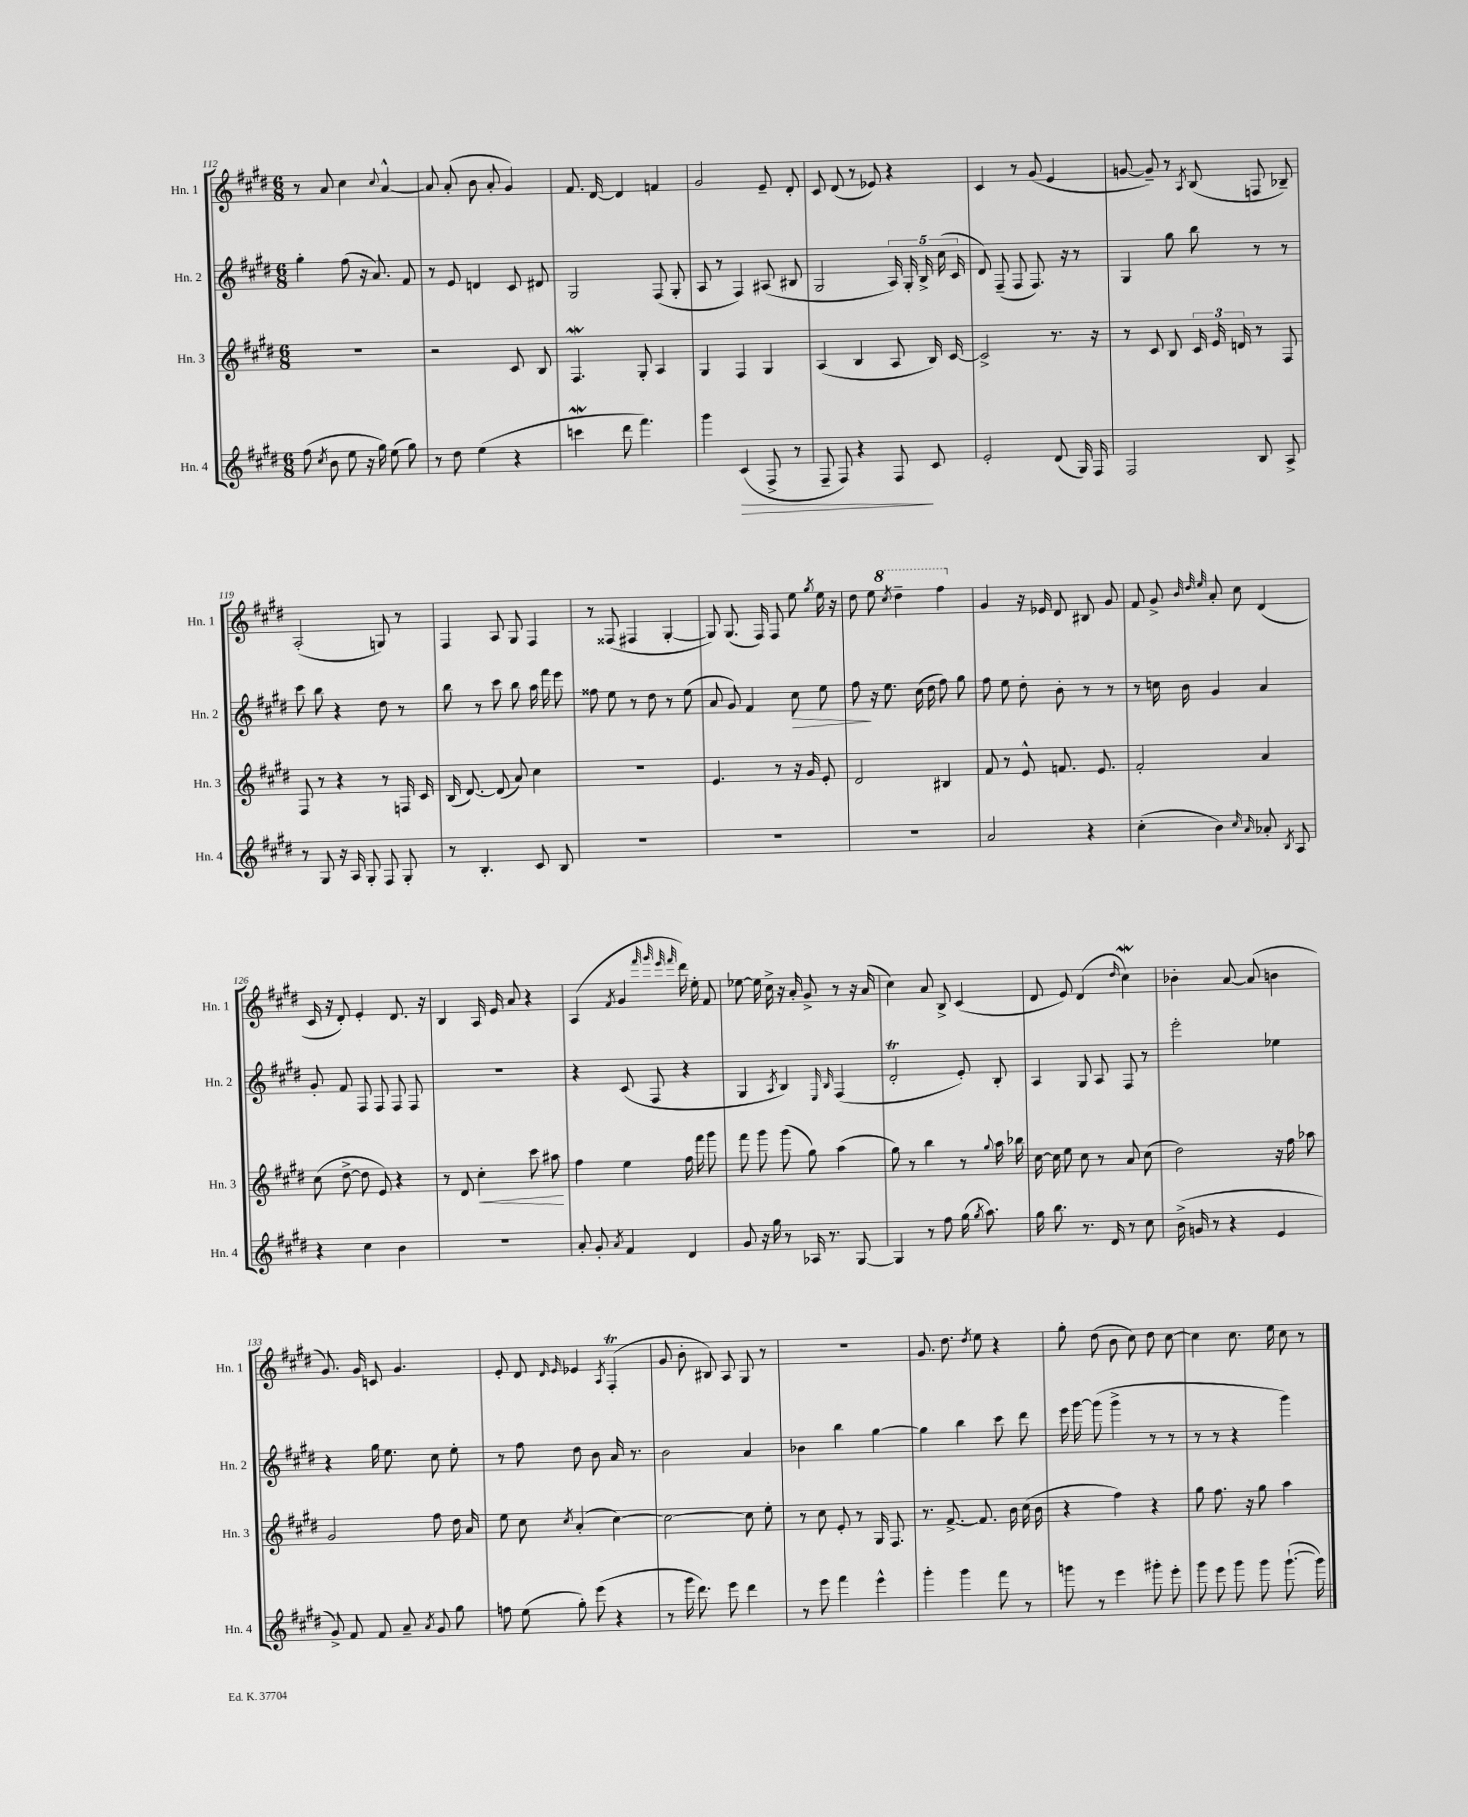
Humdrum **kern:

**kern	**kern	**kern	**kern
*staff4	*staff3	*staff2	*staff1
*clefG2	*clefG2	*clefG2	*clefG2
*k[f#c#g#d#]	*k[f#c#g#d#]	*k[f#c#g#d#]	*k[f#c#g#d#]
*M6/8	*M6/8	*M6/8	*M6/8
(8ff#\	2.r	4gg#'\	8r
8qcc#/	.	.	.
8b\	.	.	8a/
8ee\	.	(8ff#\	4cc#\
16r	.	16r	.
16gg#\)	.	8.a/)	.
.	.	.	8qqcc#/
(8ee\	.	.	[4a^^/
8gg#\)	.	8f#/	.
=	=	=	=
8r	2r	8r	8a/]
8dd#\	.	8e/	(8a'/
(4ee\	.	4d/	8b\
.	.	.	8a'/
4r	8c#/	8c#/	4g#/)
.	8B/	8d#/	.
=	=	=	=
4ccc\	4.F#/	2G#/	8.f#/
.	.	.	[16d#/
8ddd#\	.	.	4d#/]
4.fff#\)	8G#'/	.	.
.	4A/	(8F#/	4f/
.	.	8G#'/	.
=	=	=	=
4ggg#\	4G#/	8A/	2g#/
.	.	8r	.
(4c#/	4F#/	4F#/)	.
8F#^/	4G#/	(8A#/	8e~/
8r	.	8B#/	8d#'/
=	=	=	=
8F#~/	(4A/	2G#/	8c#/
8F#/)	.	.	(8d#/
4r	4B/	.	8r
.	.	.	8e-/)
8F#/	8A/	20A/)	4r
.	.	20G#'/	.
.	.	20B^/	.
8c#/	16B/)	.	.
.	.	(20cc#\	.
.	[16c#/	.	.
.	.	20c#/	.
=	=	=	=
2e'/	2c#^/]	8d#/)	4c#/
.	.	(8F#~/	.
.	.	8F#/	8r
.	.	8.F#/)	(8g#/
(8d#/	8.r	.	4e/
.	.	16r	.
16G#/)	.	8r	.
16F#/	16r	.	.
=	=	=	=
2F#/	8r	4G#/	[8g/
.	8c#/	.	8g~/])
.	8B/	8gg#\	8r
.	.	.	8qA/
.	24c#/	8bb\	(8B/
.	24e/	.	.
.	24d/	.	.
8B/	8r	8r	8F/
8A^/	8F#/	8r	8B-~/)
=	=	=	=
8r	8F#/	8ccc#\	(2A'/
8G#/	8r	8bb\	.
16r	4r	4r	.
16A/	.	.	.
8G#'/	.	.	.
8F#/	8r	8dd#\	8G/)
8G#'/	16F/	8r	8r
.	16c#/	.	.
=	=	=	=
8r	(16B/	8bb\	4F#/
.	[8.d#/)	.	.
4.B'/	.	8r	.
.	(8d#/]	8ccc#\	8A/
.	8a/)	8bb\	8G#/
8c#/	4cc#\	16aa\	4F#/
.	.	16fff#\	.
8B/	.	8eee\	.
=	=	=	=
2.r	2.r	8ff##\	8r
.	.	8ee\	(8F##/
.	.	8r	4F#/
.	.	8dd#\	.
.	.	8r	[4G#'/
.	.	(8ee\	.
=	=	=	=
2.r	4.e/	8a/	8G#/])
.	.	8g#/)	(8.G#/
.	.	4f#/	.
.	.	.	16F#/)
.	8r	.	8F#/
.	16r	8cc#\	8ee\
.	16g#/	.	.
.	.	.	8qgg#/
.	8e'/	8ee\	16ee\
.	.	.	16r
=	=	=	=
2.r	2d#/	8ff#\	8dd#\
.	.	16r	8ee\
.	.	8.ee\	.
.	.	.	8qccc#/
.	.	.	4ddd#~\
.	.	(16cc#\	.
.	.	16dd#\	.
.	4B#/	8ff#\)	4fff#\
.	.	8gg#\	.
=	=	=	=
2a/	8f#/	8ff#\	4g#/
.	8r	8ee\	.
.	8e^^/	8dd#'\	16r
.	.	.	16e-/
.	8.f/	8b'\	8d#/
4r	.	8r	8B#/
.	8.e/	.	.
.	.	8r	8g#/
=	=	=	=
(4cc#'\	2f#'/	8r	8f#/
.	.	16cc\	8g#^/
.	.	16b\	.
.	.	.	32qqb/
.	.	.	32qqdd#/
.	.	.	32qqee/
4b\)	.	4g#/	8a'/
.	.	.	8cc#\
16qqcc#/	.	.	.
16qqa/	.	.	.
8a-'/	4a/	4a/	(4d#/
8qB/	.	.	.
8A/	.	.	.
=	=	=	=
4r	(8cc#\	8g#'/	16c#/
.	.	.	16r
.	[8dd#^\	8f#/	8d#'/)
4cc#\	8dd#\]	8F#/	4e'/
.	8e/)	8F#/	.
4b\	4r	8F#/	8.d#/
.	.	8F#/	.
.	.	.	16r
=	=	=	=
2.r	8r	2.r	4B/
.	8d#/	.	.
.	4cc#'\	.	16A/
.	.	.	16e/
.	.	.	8a/
.	8ccc#\	.	4r
.	8aa#\	.	.
=	=	=	=
8a'/	4ff#\	4r	(4A/
8g#'/	.	.	.
8qa/	.	.	8qf#/
4f#/	4ee\	(8c#/	4g#/
.	.	8F#/	.
.	.	.	32qqfff#/
.	.	.	32qqggg#/
.	.	.	32qqeee/
.	.	.	32qqfff#/
4d#/	16ff#\	4r	16ddd#\)
.	16fff#\	.	16ee'\
.	8ggg#\	.	8f#/
=	=	=	=
8g#/	8fff#\	4G#/	[8ee-\
16r	8ggg#\	.	16ee-\]
16gg#\	.	.	16cc#^\
.	.	8qA/	.
8r	(8ggg#\	4B/)	16r
.	.	.	16a'/
16A-/	8gg#\)	.	8g#^/
8.r	.	.	.
.	.	16qqE/	.
.	.	16qqB/	.
.	(4aa\	(4F#/	8r
[8G#/	.	.	16r
.	.	.	(16a/
=	=	=	=
4G#/]	8gg#\)	2d#'/	4cc#\)
.	8r	.	.
8r	4bb\	.	8a/
8ff#\	.	.	8B^/
(16gg#\	8r	8e'/)	(4c#/
8qgg#/	.	.	.
8.aa\)	.	.	.
.	8qqgg#/	.	.
.	16aa\	8B'/	.
.	16bb-\	.	.
=	=	=	=
16gg#\	[16cc#\	4A/	8d#/
8.bb\	16cc#\]	.	.
.	8ee\	.	8e/)
8.r	8cc#\	8G#/	(4d#/
.	8r	8A/	.
16d#/	.	.	.
.	.	.	16qqdd#/
8r	8a/	8F#/	4cc#\)
8cc#\	(8cc#\	8r	.
=	=	=	=
(16b^\	2dd#\)	2eee'\	4b-'\
16g/	.	.	.
8r	.	.	.
4r	.	.	[8a/
.	.	.	(8a/]
4e/	16r	4ee-\	4b\
.	16ff#\	.	.
.	8aa-\	.	.
=	=	=	=
8g#^/)	2g#/	4r	8.g#/)
8f#/	.	.	.
.	.	.	16g#/
8f#/	.	16gg#\	8c/
.	.	8.ee\	.
8a~/	.	.	4.g#/
8qa/	.	.	.
8g#/	8ff#\	8cc#\	.
8gg#\	16dd#\	8ee'\	.
.	16a/	.	.
=	=	=	=
8ff\	8ee\	8r	8e'/
(8ee\	8cc#\	8ff#\	8d#/
.	.	.	16qqd#/
.	8qcc#/	.	16qqe/
8gg#'\)	(4a'/	8dd#\	4e-/
(8eee\	.	8b\	.
.	.	.	8qA/
4r	[4cc#\)	16a/	(4F#'/
.	.	8.r	.
=	=	=	=
8r	2cc#\_	2b\	8g#/
16ggg#\	.	.	8b'\
8.ddd#\)	.	.	.
.	.	.	8B#/)
8eee\	.	.	8A/
4ddd#\	8cc#\]	4a/	8G#/
.	8ee'\	.	8r
=	=	=	=
8r	8r	4b-\	2.r
8eee\	8cc#\	.	.
4fff#\	8e'/	4bb\	.
.	8r	.	.
4eee^^\	16G#/	[4gg#\	.
.	8.F#/	.	.
=	=	=	=
4ggg#'\	8.r	4gg#\]	8.g#/
.	[8.f#^/	.	8.dd#\
4ggg#\	.	4bb\	.
.	.	.	8qdd#/
.	8.f#/]	.	8ee\
8fff#\	.	8ccc#\	4r
.	16b\	.	.
8r	(16cc#\	8ddd#\	.
.	16b\	.	.
=	=	=	=
8ggg\	4r	16eee\	8gg#'\
.	.	[16ggg#\	.
8r	.	(8ggg#\]	(8dd#\
4eee\	4ff#\)	4ggg#^\	8b\
.	.	.	8cc#\)
8ggg#'\	4r	8r	8dd#\
8eee'\	.	8r	[8cc#\
=	=	=	=
8ggg#\	8gg#\	8r	4cc#\]
8eee\	8.ff#\	8r	.
8ggg#\	.	4r	8.cc#\
.	16r	.	.
8ggg#\	8gg#\	.	.
.	.	.	16ee\
([8.ggg#`\	4aa\	4ggg#\)	8cc#\
.	.	.	8r
16ggg#\])	.	.	.
==	==	==	==
*-	*-	*-	*-
